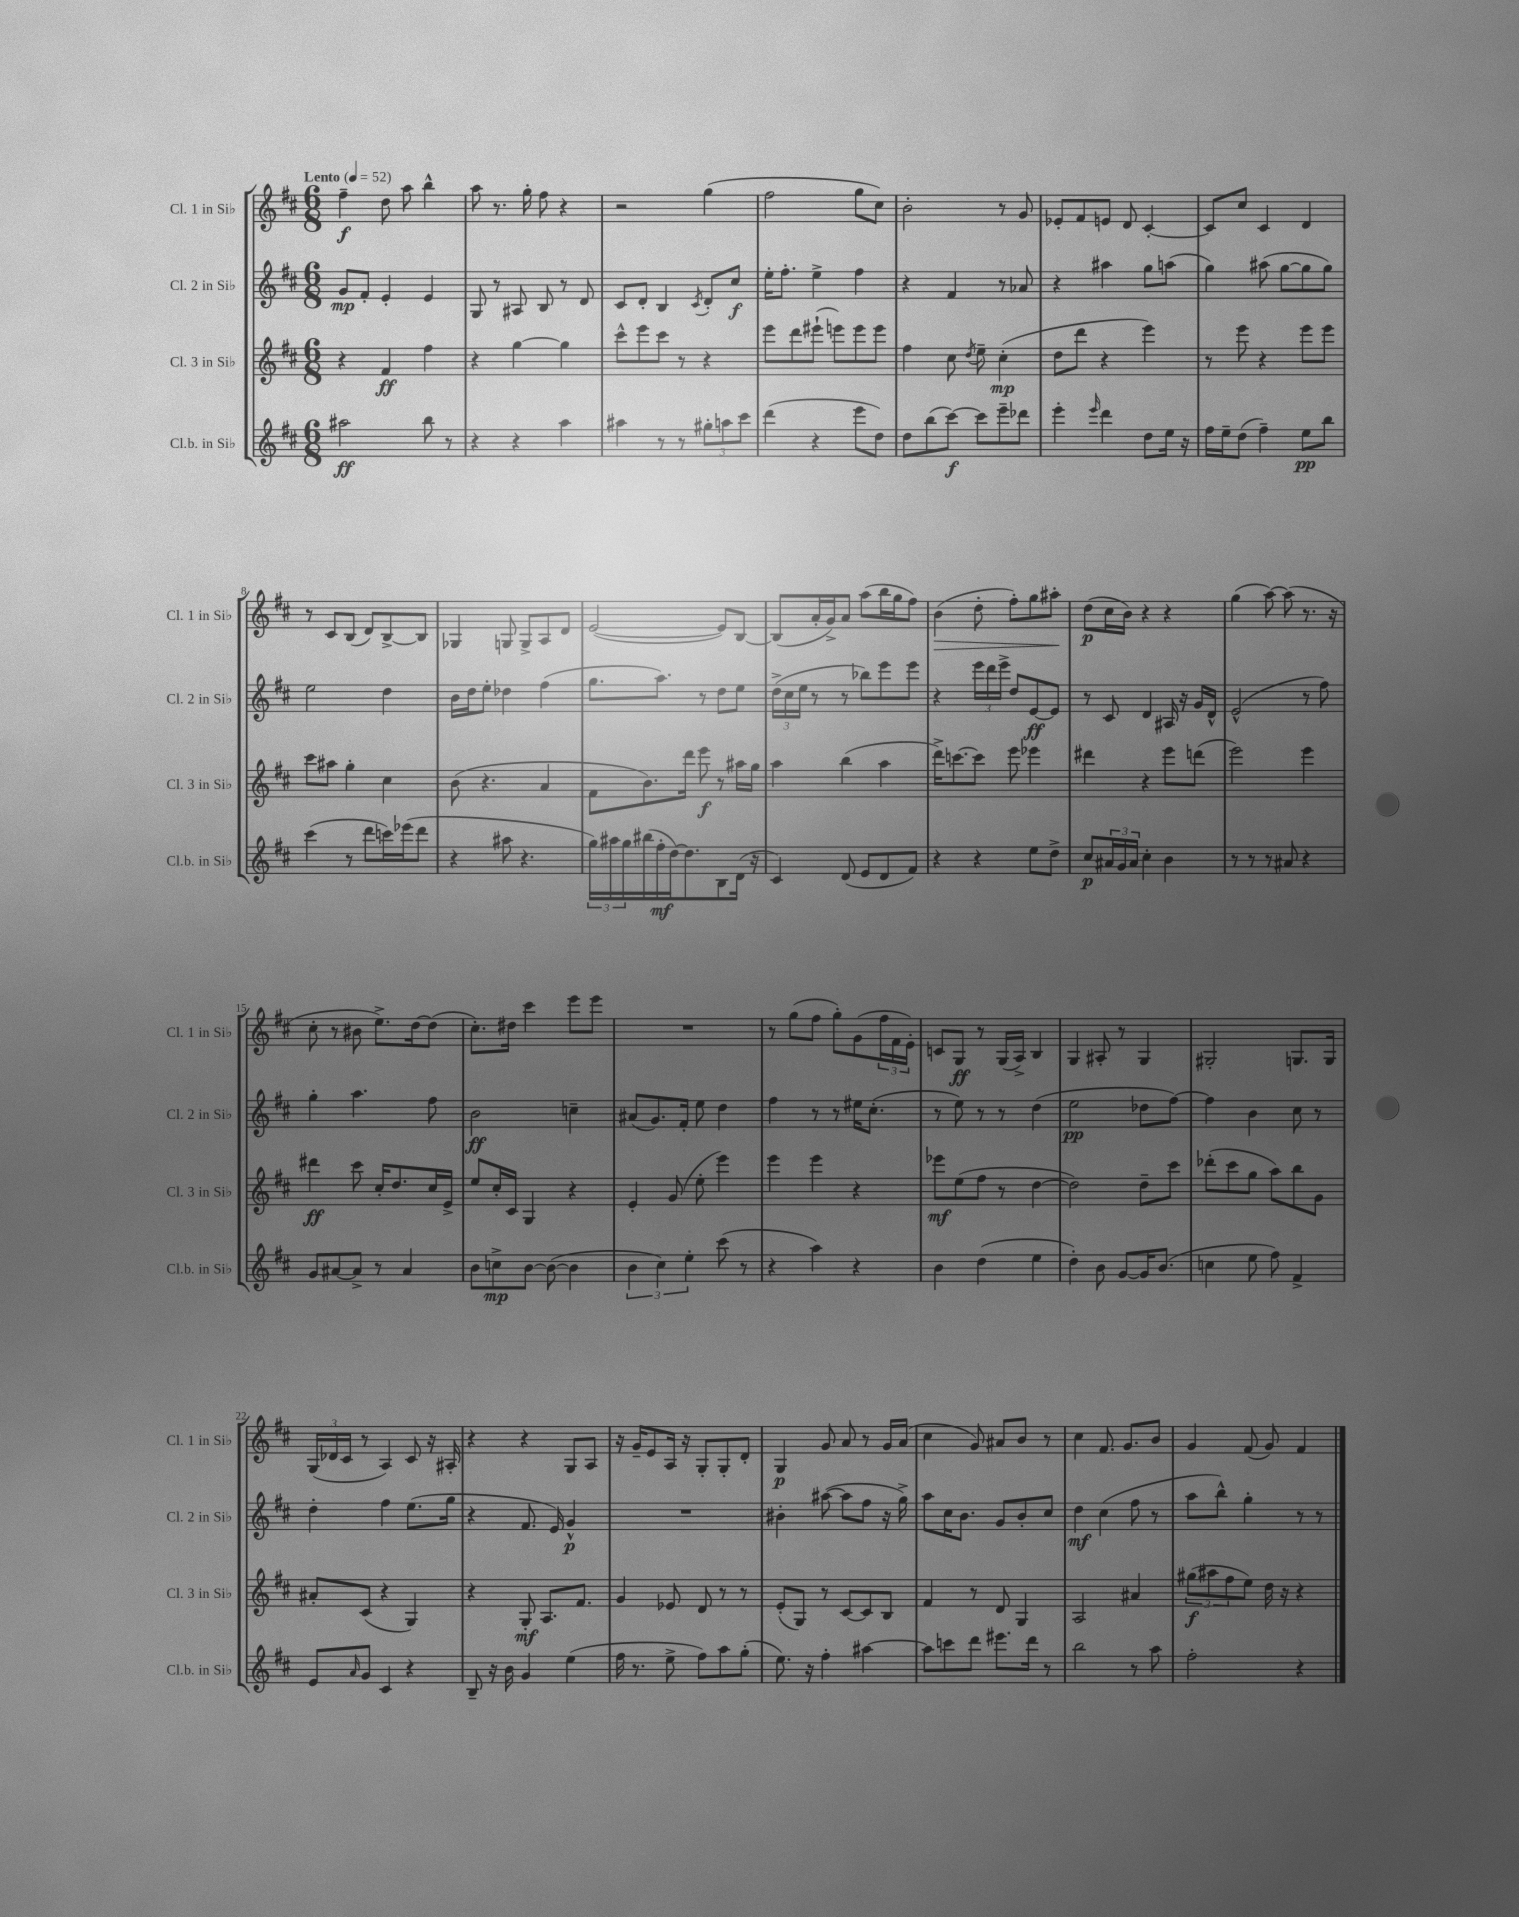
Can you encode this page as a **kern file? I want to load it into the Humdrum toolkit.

**kern	**dynam	**kern	**dynam	**kern	**dynam	**kern	**dynam
*part4	*part4	*part3	*part3	*part2	*part2	*part1	*part1
*staff4	*staff4	*staff3	*staff3	*staff2	*staff2	*staff1	*staff1
*I"Cl.b. in Si♭	*	*I"Cl. 3 in Si♭	*	*I"Cl. 2 in Si♭	*	*I"Cl. 1 in Si♭	*
*I'Cl.b. in Si♭	*	*I'Cl. 3 in Si♭	*	*I'Cl. 2 in Si♭	*	*I'Cl. 1 in Si♭	*
*clefG2	*	*clefG2	*	*clefG2	*	*clefG2	*
*k[f#c#]	*	*k[f#c#]	*	*k[f#c#]	*	*k[f#c#]	*
*M6/8	*	*M6/8	*	*M6/8	*	*M6/8	*
*MM52	*	*MM52	*	*MM52	*	*MM52	*
=1	=1	=1	=1	=1	=1	=1	=1
!	!	!	!	!	!	!LO:TX:a:B:t=Lento	!
2aa#X\	ff	4r	.	8g/L	mp	4ff#~\	f
.	.	.	.	8f#'/J	.	.	.
.	.	4f#/	ff	4e'/	.	8dd\	.
.	.	.	.	.	.	8aa\	.
8bb\	.	4ff#\	.	4e/	.	4bb^^\	.
8r	.	.	.	.	.	.	.
=2	=2	=2	=2	=2	=2	=2	=2
4r	.	4r	.	8G/	.	8aa\	.
.	.	.	.	8r	.	8.r	.
4r	.	[4gg\	.	8A#X/	.	.	.
.	.	.	.	.	.	16gg'\	.
.	.	.	.	8B/	.	8ff#\	.
4aa\	.	4gg\]	.	8r	.	4r	.
.	.	.	.	8d/	.	.	.
=3	=3	=3	=3	=3	=3	=3	=3
4aa#X\	.	8ccc#^^\L	.	8c#/L	.	2r	.
.	.	8eee\	.	8d'/J	.	.	.
8r	.	8ccc#\J	.	4B/	.	.	.
8r	.	8r	.	.	.	.	.
.	.	.	.	8qc#/	.	.	.
12gg#X'\L	.	4r	.	8d'/L	.	(4gg\	.
12aan\	.	.	.	.	.	.	.
.	.	.	.	8cc#/J	f	.	.
12ccc#\J	.	.	.	.	.	.	.
=4	=4	=4	=4	=4	=4	=4	=4
(4ddd\	.	8eee\L	.	16ee'\KL	.	2ff#\	.
.	.	.	.	8.ff#'\J	.	.	.
.	.	8ddd\	.	.	.	.	.
4r	.	(8eee#X`\J	.	4ee^\	.	.	.
.	.	8eeen\L)	.	.	.	.	.
8eee\L	.	8eee\	.	4ff#\	.	8gg\L	.
8dd\J)	.	8eee\J	.	.	.	8cc#\J)	.
=5	=5	=5	=5	=5	=5	=5	=5
8dd\L	.	4ff#\	.	4r	.	2b'\	.
(8bb\	.	.	.	.	.	.	.
[8ccc#\J)	f	8cc#\	.	4f#/	.	.	.
.	.	8qdd/	.	.	.	.	.
8ccc#\L]	.	8ee~\	.	.	.	.	.
8eee~\	.	(4cc#'\	mp	8r	.	8r	.
8ddd-X\J	.	.	.	8a-X/	.	8g/	.
=6	=6	=6	=6	=6	=6	=6	=6
4eee'\	.	8dd\L	.	4r	.	8e-X'/L	.
.	.	8ddd\J	.	.	.	8f#/	.
16qqeee/	.	.	.	.	.	.	.
4ddd\	.	4r	.	4aa#X\	.	8en/J	.
.	.	.	.	.	.	8d/	.
8dd\L	.	4eee\)	.	8gg\L	.	[4c#'/	.
16ee\Jk	.	.	.	(8aan\J	.	.	.
16r	.	.	.	.	.	.	.
=7	=7	=7	=7	=7	=7	=7	=7
16ff#\LL	.	8r	.	4gg\)	.	8c#/L]	.
16ee~\J	.	.	.	.	.	.	.
(8dd\J	.	8eee\	.	.	.	8cc#/J	.
4ff#~\)	.	4r	.	(8aa#X\	.	4c#/	.
.	.	.	.	[8gg\L	.	.	.
8ee\L	pp	8eee\L	.	8gg\]	.	4d/	.
8bb\J	.	8eee\J	.	8gg\J)	.	.	.
!!LO:LB:g=z
=8	=8	=8	=8	=8	=8	=8	=8
(4ccc#\	.	8ccc#\L	.	2ee\	.	8r	.
.	.	8aa#X\J	.	.	.	8c#/L	.
8r	.	4gg'\	.	.	.	(8B/J	.
8ddd\L	.	.	.	.	.	8d/L)	.
16cccn\L)	.	4cc#\	.	4dd\	.	[8B^/	.
(16eee-X\J	.	.	.	.	.	.	.
8ddd\J	.	.	.	.	.	8B/J]	.
=9	=9	=9	=9	=9	=9	=9	=9
4r	.	(8b\	.	16b\LL	.	4G-X/	.
.	.	.	.	16dd\J	.	.	.
.	.	4.r	.	8ee'\J	.	.	.
8aa#X\	.	.	.	4dd-X\	.	8Gn/	.
4.r	.	.	.	.	.	8G^/L	.
.	.	4a/	.	(4ff#\	.	8A/	.
.	.	.	.	.	.	8d/J	.
=10	=10	=10	=10	=10	=10	=10	=10
24gg\LL)	.	8f#\L	.	8.gg\L	.	([2e/	.
24aa#X\	.	.	.	.	.	.	.
24gg\	.	.	.	.	.	.	.
(16bb#X\	.	8.b\)	.	.	.	.	.
16ff#'\	mf	.	.	8.aa\J)	.	.	.
[16dd\J)	.	.	.	.	.	.	.
8.dd\]	.	16ddd\Jk	.	.	.	.	.
.	.	8eee\	f	8r	.	.	.
8B\	.	8r	.	8dd\L	.	8e/L])	.
(16d\Jk	.	16aa#X\LL	.	8ee\J	.	[8B/J	.
16r	.	16gg\JJ	.	.	.	.	.
=11	=11	=11	=11	=11	=11	=11	=11
4c#/)	.	4aa\	.	(24dd^\LL	.	(8B/L]	.
.	.	.	.	24cc#\	.	.	.
.	.	.	.	24ee\JJ	.	.	.
.	.	.	.	8r	.	16a'/L	.
.	.	.	.	.	.	16g^/J)	.
(8d/	.	(4bb\	.	8r	.	8a/J	.
8e/L	.	.	.	8bb-X\L)	.	(8aa\L	.
8d/	.	4aa\	.	8eee\	.	16bb\L	.
.	.	.	.	.	.	16gg\J	.
8f#/J)	.	.	.	8eee\J	.	8ff#\J)	.
=12	=12	=12	=12	=12	=12	=12	=12
!	!	!	!	!	!	!	!LO:HP:b
4r	.	16ddd^\KL)	.	4r	.	(4b\	>
.	.	[8.cccn\	.	.	.	.	.
4r	.	8ccc\J]	.	24eee\LL	.	8dd'\	.
.	.	.	.	24ddd\	.	.	.
.	.	.	.	24eee^\JJ	.	.	.
.	.	8eee\	.	8dd/L	.	8ff#'\L)	.
8ee\L	.	4eee-X\	.	[8e/	ff	8gg\	.
8dd^\J	.	.	.	8e/J]	.	8aa#X'\J	.
.	.	.	.	.	.	.	]
=13	=13	=13	=13	=13	=13	=13	=13
8cc#/L	p	4ddd#X\	.	8r	.	(8dd\L	p
24a#X/L	.	.	.	8c#/	.	16cc#\L	.
24g/	.	.	.	.	.	.	.
.	.	.	.	.	.	16b\JJ)	.
24a#/JJ	.	.	.	.	.	.	.
4cc#'\	.	4r	.	4d/	.	4r	.
4b\	.	8eee\L	.	16A#X/	.	4r	.
.	.	.	.	16r	.	.	.
.	.	(8dddn\J	.	16g/LL	.	.	.
.	.	.	.	16d^^/JJ	.	.	.
=14	=14	=14	=14	=14	=14	=14	=14
8r	.	2eee\)	.	(2e^^/	.	(4gg\	.
8r	.	.	.	.	.	.	.
8r	.	.	.	.	.	[8aa\)	.
8a#X/	.	.	.	.	.	(8aa\]	.
4r	.	4eee\	.	8r	.	8.r	.
.	.	.	.	8ff#\)	.	.	.
.	.	.	.	.	.	16r	.
!!LO:LB:g=z
=15	=15	=15	=15	=15	=15	=15	=15
8g/L	.	4ddd#X\	ff	4gg'\	.	8cc#'\	.
[8a#X/	.	.	.	.	.	8r	.
8a#^/J]	.	8ccc#\	.	4.aa\	.	8b#X\	.
8r	.	16cc#'/KL	.	.	.	8.ee^\L)	.
.	.	8.dd/	.	.	.	.	.
4a#/	.	.	.	.	.	.	.
.	.	.	.	.	.	[16dd\k	.
.	.	16cc#/L	.	8ff#\	.	(8dd\J]	.
.	.	16e^/JJ	.	.	.	.	.
=16	=16	=16	=16	=16	=16	=16	=16
8b\L	.	8ee/L	.	2b\	ff	8.cc#'\L)	.
8ccn^\	mp	16cc#'/L	.	.	.	.	.
.	.	16c#/JJ	.	.	.	16dd#X\Jk	.
[8b\J	.	4G/	.	.	.	4ccc#\	.
(8b\_	.	.	.	.	.	.	.
4b\]	.	4r	.	4ccn~\	.	8eee\L	.
.	.	.	.	.	.	8eee\J	.
=17	=17	=17	=17	=17	=17	=17	=17
6b\	.	4e'/	.	(8a#X/L	.	2.r	.
.	.	.	.	8.g/)	.	.	.
6cc#\)	.	.	.	.	.	.	.
.	.	(8g/	.	.	.	.	.
.	.	.	.	16f#'/Jk	.	.	.
6ee'\	.	.	.	.	.	.	.
.	.	8ee'\	.	8ee\	.	.	.
(8ccc#\	.	4eee\)	.	4dd\	.	.	.
8r	.	.	.	.	.	.	.
=18	=18	=18	=18	=18	=18	=18	=18
4r	.	4eee\	.	4ff#\	.	8r	.
.	.	.	.	.	.	(8gg\L	.
4aa\)	.	4eee\	.	8r	.	8ff#\J	.
.	.	.	.	8r	.	8gg'\L)	.
4r	.	4r	.	16ee#X\KL	.	(8g\	.
.	.	.	.	(8.cc#'\J	.	.	.
.	.	.	.	.	.	24ff#\L	.
.	.	.	.	.	.	24f#\	.
.	.	.	.	.	.	24e'\JJ)	.
=19	=19	=19	=19	=19	=19	=19	=19
4b\	.	8eee-X\L	mf	8r	.	8cn/L	.
.	.	(8ee\	.	8ee\)	.	8G/J	ff
(4dd\	.	8ff#\J	.	8r	.	8r	.
.	.	8r	.	8r	.	(16G/LL	.
.	.	.	.	.	.	16A^/JJ)	.
4ee\	.	[4dd\	.	(4dd\	.	4B/	.
=20	=20	=20	=20	=20	=20	=20	=20
4dd'\)	.	2dd\])	.	2ee\	pp	4G/	.
8b\	.	.	.	.	.	8A#X'/	.
[8g/L	.	.	.	.	.	8r	.
16g/K]	.	8dd~\L	.	8dd-X\L	.	4G/	.
(8.b/J	.	.	.	.	.	.	.
.	.	8ccc#\J	.	[8ff#\J)	.	.	.
=21	=21	=21	=21	=21	=21	=21	=21
4ccn\	.	(8ddd-X'\L	.	4ff#\]	.	2G#X'/	.
.	.	8ccc#\	.	.	.	.	.
8ee\	.	8gg\J	.	4b\	.	.	.
8ff#\)	.	8aa\L)	.	.	.	.	.
4f#^/	.	8bb\	.	8cc#\	.	8.Gn/L	.
.	.	8g\J	.	8r	.	.	.
.	.	.	.	.	.	16G/Jk	.
!!LO:LB:g=z
=22	=22	=22	=22	=22	=22	=22	=22
8e/L	.	8a#X'/L	.	4dd'\	.	(24G/LL	.
.	.	.	.	.	.	24d-X/	.
.	.	.	.	.	.	24c#/JJ	.
16qqa/	.	.	.	.	.	.	.
8g/J	.	(8c#/J	.	.	.	8r	.
4c#/	.	4r	.	4ff#\	.	4A/)	.
4r	.	4G/)	.	(8.ee\L	.	8c#/	.
.	.	.	.	.	.	16r	.
.	.	.	.	16gg\Jk	.	16A#X'/	.
=23	=23	=23	=23	=23	=23	=23	=23
8B~/	.	4r	.	4r	.	4r	.
16r	.	.	.	.	.	.	.
16b\	.	.	.	.	.	.	.
4g/	.	8G'/	mf	8.f#/	.	4r	.
.	.	8.A/L	.	.	.	.	.
.	.	.	.	16e/)	.	.	.
(4ee\	.	.	.	4g^^/	p	8G/L	.
.	.	8.f#/J	.	.	.	.	.
.	.	.	.	.	.	8A/J	.
=24	=24	=24	=24	=24	=24	=24	=24
16ff#\	.	4g/	.	2.r	.	16r	.
8.r	.	.	.	.	.	16g~/KL	.
.	.	.	.	.	.	8e/	.
8ee^\	.	8e-X/	.	.	.	16A/Jk	.
.	.	.	.	.	.	16r	.
8ff#\L)	.	8d/	.	.	.	8G'/L	.
8aa\	.	8r	.	.	.	8G'/	.
(8gg'\J	.	8r	.	.	.	8d'/J	.
=25	=25	=25	=25	=25	=25	=25	=25
8.ee\)	.	(8e'/L	.	4b#X'\	.	4G/	p
.	.	8G/J)	.	.	.	.	.
16r	.	.	.	.	.	.	.
4ff#'\	.	8r	.	([8aa#X\	.	8g/	.
.	.	[8c#/L	.	8aa#\L]	.	8a/	.
[4aa#X\	.	8c#/]	.	8ff#\J	.	8r	.
.	.	8B/J	.	16r	.	16g/LL	.
.	.	.	.	16gg^\)	.	(16a/JJ	.
=26	=26	=26	=26	=26	=26	=26	=26
8aa#\L]	.	4f#/	.	8aa\L	.	4cc#\	.
8cccn\	.	.	.	16cc#\K	.	.	.
.	.	.	.	8.b\J	.	.	.
8ddd\J	.	8r	.	.	.	8g/)	.
8.eee#X\L	.	8d/	.	8g/L	.	8a#X/L	.
.	.	4G/	.	8b'/	.	8b/J	.
16ddd\Jk	.	.	.	.	.	.	.
8r	.	.	.	8cc#/J	.	8r	.
=27	=27	=27	=27	=27	=27	=27	=27
2bb\	.	2A/	.	4dd\	mf	4cc#\	.
.	.	.	.	(4cc#\	.	8.f#/	.
.	.	.	.	.	.	8.g/L	.
8r	.	4a#X/	.	8ff#\	.	.	.
8aa\	.	.	.	8r	.	8b/J	.
=28	=28	=28	=28	=28	=28	=28	=28
2ff#'\	.	(12gg#X\L	f	8aa\L	.	4g/	.
.	.	12aa#X\	.	.	.	.	.
.	.	.	.	8bb^^\J)	.	.	.
.	.	12ff#\	.	.	.	.	.
.	.	8ee\J)	.	4gg'\	.	(8f#/	.
.	.	16dd\	.	.	.	8g/)	.
.	.	16r	.	.	.	.	.
4r	.	4r	.	8r	.	4f#/	.
.	.	.	.	8r	.	.	.
==	==	==	==	==	==	==	==
*-	*-	*-	*-	*-	*-	*-	*-
